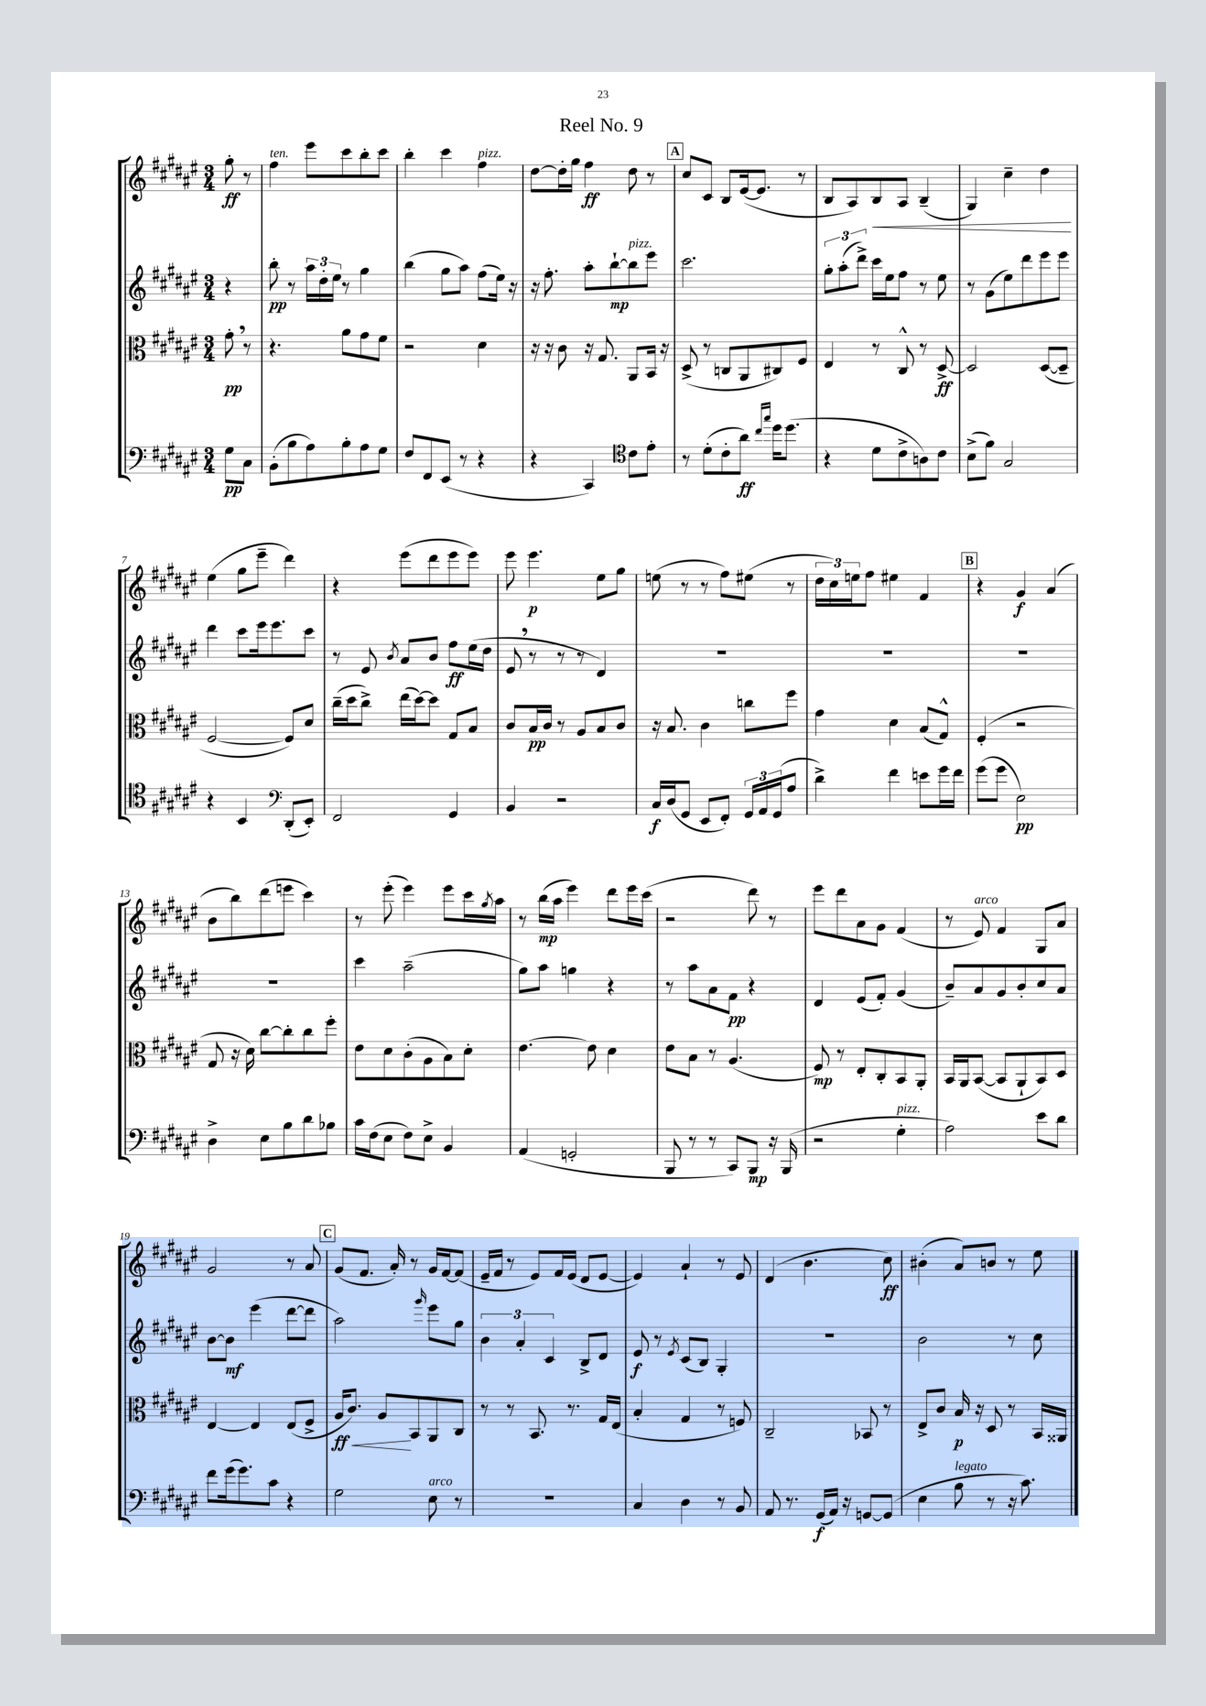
\header { title = "Reel No. 9" }
<<
\new StaffGroup <<
\new Staff = "s0" {
    \clef treble \key fis \major \numericTimeSignature \time 3/4 \partial 4
    gis''8-.\ff r8 |
    fis''4^\markup { \italic "ten." } eis'''8 cis'''8 b''8-. cis'''8 |
    b''4-. cis'''4 fis''4^\markup { \italic "pizz." } |
    dis''8~ dis''16-. gis''16 fis''4\ff dis''8 r8 |
    \mark \markup { \box "A" } cis''8 cis'8 b8 eis'16~( eis'8. r8 |
    b8 ais8) b8\< ais8 b4--( |
    gis4) cis''4-- dis''4\! |
    eis''4( gis''8 eis'''8-- dis'''4) |
    r4 eis'''8( dis'''8 eis'''8 eis'''8) |
    eis'''8 eis'''4.\p eis''8 gis''8 |
    e''8( r8 r8 fis''8) eis''8( r8 |
    \tuplet 3/2 { dis''16 cis''16) e''16 } fis''8 eis''4 fis'4 |
    \mark \markup { \box "B" } r4 gis'4\f ais'4( |
    b'8 b''8) dis'''8( e'''8 cis'''4) |
    r8 eis'''8-.( eis'''4) eis'''8 cis'''16 \acciaccatura { gis''8 } ais''16 |
    r8 b''16\mp( ais''16 eis'''4) dis'''8 eis'''16 cis'''16( |
    r2 dis'''8) r8 |
    eis'''8 dis'''8 ais'8 gis'8 fis'4( |
    r8 eis'8^\markup { \italic "arco" }) fis'4 gis8 ais'8 |
    gis'2 r8 ais'8 |
    \mark \markup { \box "C" } gis'8( fis'8. ais'16-.) r8 gis'16 fis'16~ fis'8( |
    eis'16-- fis'16 r8 eis'8) fis'16 eis'16( dis'8 eis'8~ |
    eis'4) ais'4-! r8 eis'8 |
    dis'4( b'4. cis''8\ff) |
    bis'4-.( ais'8) b'8 r8 eis''8 \bar "|." |
}
\new Staff = "s1" {
    \clef treble \key fis \major \numericTimeSignature \time 3/4 \partial 4
    r4 |
    b''8-.\pp r8 \tuplet 3/2 { ais''16 dis''16-. eis''16 } r8 gis''4 |
    b''4( gis''8 ais''8) fis''8( eis''16) r16 |
    r16 fis''8.-. ais''8-. b''8~-!\mp b''8^\markup { \italic "pizz." } eis'''8 |
    \mark \markup { \box "A" } cis'''2. |
    \tuplet 3/2 { gis''8-. ais''8-.( dis'''8->) } cis'''16 eis''16 fis''8 r8 eis''8 |
    r8 gis'8( eis''8) dis'''8 eis'''8 eis'''8 |
    dis'''4 cis'''8 eis'''16 eis'''8. cis'''8 |
    r8 eis'8 \acciaccatura { b'8 } ais'8 b'8 fis''8\ff eis''16( dis''16 |
    eis'8 \breathe r8 r8 r8 dis'4) |
    R2. |
    R2. |
    \mark \markup { \box "B" } R2. |
    R2. |
    cis'''4 ais''2--( |
    gis''8) ais''8 g''4 r4 |
    r8 ais''8 ais'8 fis'8\pp r4 |
    dis'4 eis'8( fis'8-.) gis'4( |
    b'8--) ais'8 gis'8 b'8-. cis''8 ais'8 |
    b'8~ b'8\mf eis'''4( dis'''8~ dis'''8 |
    \mark \markup { \box "C" } ais''2) \grace { gis'''16 } eis'''8 gis''8 |
    \tuplet 3/2 { b'4 ais'4-. cis'4 } b8-> dis'8 |
    eis'8\f r8 \acciaccatura { eis'8 } cis'8( b8) gis4-. |
    R2. |
    b'2 r8 cis''8 \bar "|." |
}
\new Staff = "s2" {
    \clef alto \key fis \major \numericTimeSignature \time 3/4 \partial 4
    gis'8-.\pp \breathe r8 |
    r4. ais'8 gis'8 fis'8 |
    r2 dis'4 |
    r16 r16 cis'8 r16 gis8. ais,8 b,16 r16 |
    \mark \markup { \box "A" } dis8->( r8 c8 ais,8 cis8) fis8 |
    eis4 r8 cis8-^ r8 dis8~->\ff |
    dis2 dis8~( dis8-- |
    fis2~ fis8) dis'8 |
    cis''16--( dis''16 cis''8->) eis''16( dis''16~) dis''8 gis8 b8 |
    cis'8 b16\pp cis'16 r8 ais8 b8 cis'8 |
    r16 b8. cis'4 c''8 fis''8 |
    gis'4 dis'4 b8( gis8-^) |
    \mark \markup { \box "B" } fis4-.( r2 |
    gis8 r16 dis'16) cis''8~ cis''8-. cis''8 fis''8-. |
    eis'8 dis'8 cis'8-.( ais8 b8) dis'8-. |
    eis'4.~ eis'8 dis'4 |
    eis'8 b8 r8 ais4.( |
    fis8\mp) r8 eis8-. cis8-. b,8 ais,8-. |
    b,16 ais,16 b,8~( b,8 ais,8-! b,8) dis8 |
    eis4~ eis4 eis8( fis8-> |
    \mark \markup { \box "C" } ais16\ff\< cis'8.) ais8\! b,8 ais,8 cis8 |
    r8 r8 b,8. r8. gis16 eis16( |
    b4-. gis4 r8 f8) |
    cis2-- bes,8 r8 |
    eis8-> cis'8 b16\p r16 dis8 r8 b,16 aisis,16 \bar "|." |
}
\new Staff = "s3" {
    \clef bass \key fis \major \numericTimeSignature \time 3/4 \partial 4
    gis8\pp cis8 |
    b,8-.( b8 ais8) b8-. ais8 gis8 |
    fis8 fis,8 eis,8( r8 r4 |
    r4 cis,4) \clef tenor cis'8 eis'8-. |
    \mark \markup { \box "A" } r8 dis'8-.( cis'8-. ais'8\ff) \grace { cis''16 gis''16 } dis''16 dis''8.( |
    r4 dis'8 cis'8-> a8) cis'8 |
    b8->( fis'8) gis2 |
    r4 b,4 \clef bass dis,8-.( eis,8-.) |
    fis,2 gis,4 |
    b,4 r2 |
    cis16\f dis16( gis,8 eis,8 fis,8-.) \tuplet 3/2 { gis,16 ais,16 gis,16( } ais8 |
    dis'4->) fis'4 e'8 gis'16 fis'16 |
    \mark \markup { \box "B" } gis'8( gis'8 eis2\pp) |
    dis4-> eis8 b8 dis'8 bes8 |
    cis'16 fis16( eis8 fis8) eis8-> b,4 |
    ais,4( g,2-. |
    b,,8 r8 r8 cis,8) b,,8\mp r16 b,,16( |
    r2 gis4-.^\markup { \italic "pizz." } |
    ais2) eis'8 dis'8 |
    fis'8 gis'16( gis'8.) cis'8 r4 |
    \mark \markup { \box "C" } gis2 eis8^\markup { \italic "arco" } r8 |
    R2. |
    cis4 dis4 r8 b,8 |
    ais,8 r8. gis,16\f( ais,16) r16 g,8~ g,8( |
    eis4 b8^\markup { \italic "legato" } r8 r16 cis'8.) \bar "|." |
}
>>
>>
